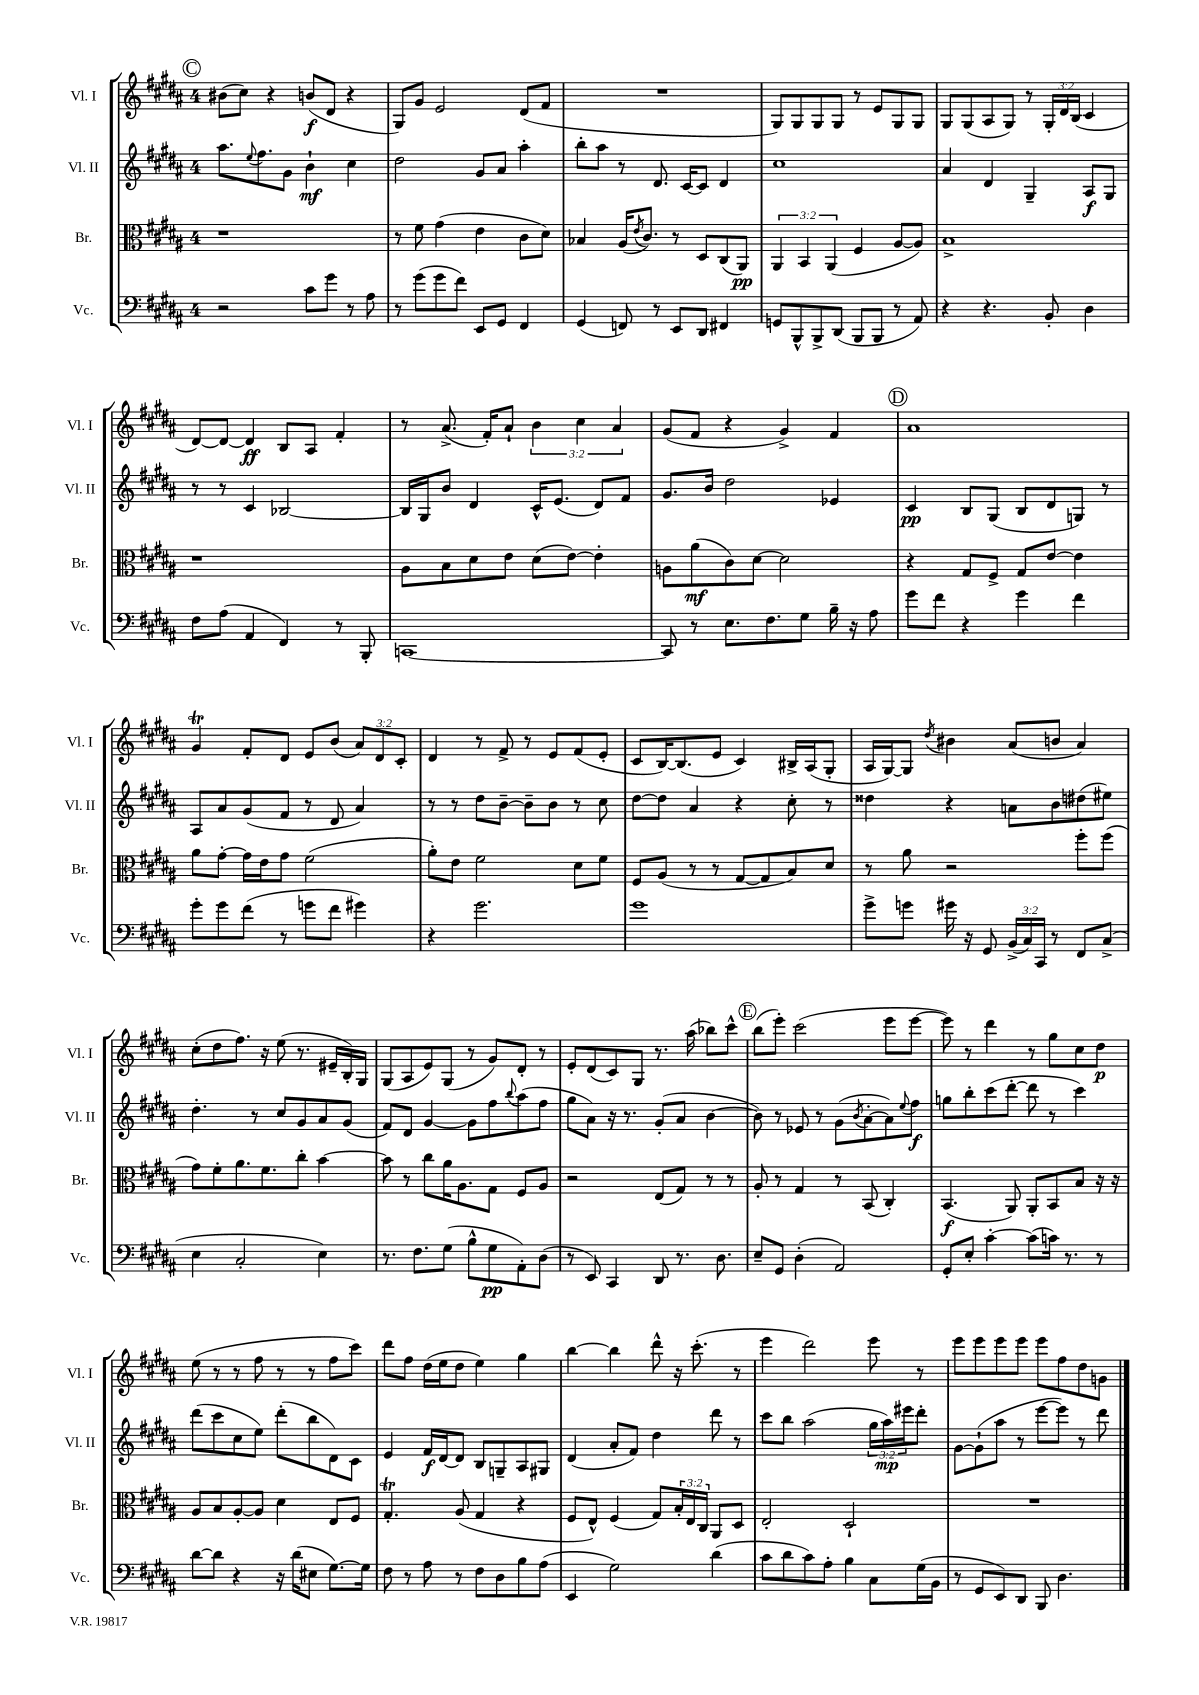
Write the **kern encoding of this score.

**kern	**kern	**kern	**kern
*staff4	*staff3	*staff2	*staff1
*clefF4	*clefC3	*clefG2	*clefG2
*k[f#c#g#d#a#]	*k[f#c#g#d#a#]	*k[f#c#g#d#a#]	*k[f#c#g#d#a#]
*M4/4	*M4/4	*M4/4	*M4/4
2r	1r	8.aa#	(8b#
.	.	.	8cc#)
.	.	8qqee	.
.	.	8.ff#	.
.	.	.	4r
.	.	8g#	.
8c#	.	4b`	(8b
8g#	.	.	8d#
8r	.	4cc#	4r
8A#	.	.	.
=	=	=	=
8r	8r	2dd#	8G#)
(8g#	8f#	.	8g#
8g#	(4g#	.	2e
8f#)	.	.	.
8EE	4e	8g#	.
8GG#	.	8a#	.
4FF#	8c#	4aa#'	(8d#
.	8d#)	.	8f#
=	=	=	=
(4GG#	4B-	8bb'	1r
.	.	8aa#	.
8FF)	(16A#	8r	.
.	8qe	.	.
.	8.c#)	.	.
8r	.	8.d#	.
8EE	8r	.	.
.	.	[16c#	.
8DD#	8D#	8c#]	.
4FF#	(8C#	4d#	.
.	8AA#)	.	.
=	=	=	=
8GG	6AA#	1cc#	8G#)
8BBB^^	.	.	8G#
.	6BB	.	.
8BBB^	.	.	8G#
.	(6AA#	.	.
(8DD#	.	.	8G#
8BBB	4F#	.	8r
8BBB	.	.	8e
8r	[8A#	.	8G#
8AA#)	8A#])	.	8G#
=	=	=	=
4r	1B^	4a#	8G#
.	.	.	(8G#
4.r	.	4d#	8A#
.	.	.	8G#)
.	.	4G#~	8r
8BB'	.	.	24G#'
.	.	.	24d#
.	.	.	(24B
4D#	.	8A#	4c#
.	.	8G#	.
=	=	=	=
8F#	1r	8r	[8d#)
(8A#	.	8r	8d#_
4AA#	.	4c#	4d#]
4FF#)	.	[2B-	8B
.	.	.	8A#
8r	.	.	4f#'
8BBB'	.	.	.
=	=	=	=
[1CC	8A#	16B-]	8r
.	.	16G#	.
.	8B	8b	(8.a#^
.	8d#	4d#	.
.	.	.	16f#')
.	8e	.	8a#`
.	(8d#	16c#^^	6b
.	.	(8.e	.
.	[8e)	.	.
.	.	.	6cc#
.	4e']	8d#)	.
.	.	.	6a#
.	.	8f#	.
=	=	=	=
8CC]	8A	8.g#	(8g#
8r	(8a#	.	8f#
.	.	16b	.
8.E	8c#)	2dd#	4r
.	[8d#	.	.
8.F#	.	.	.
.	2d#]	.	4g#^)
8G#	.	.	.
16B~	.	4e-	4f#
16r	.	.	.
8A#	.	.	.
=	=	=	=
8g#	4r	4c#	1a#
8f#	.	.	.
4r	8G#	8B	.
.	8F#^	(8G#	.
4g#	8G#	8B	.
.	[8e	8d#	.
4f#	4e]	8G)	.
.	.	8r	.
=	=	=	=
8g#'	8a#	8A#	4g#
8g#	[8g#'	8a#	.
(8f#	16g#]	(8g#	8f#'
.	16e	.	.
8r	8g#	8f#	8d#
8g	(2f#	8r	8e
8f#	.	8d#	(8b
4g#)	.	4a#)	12a#)
.	.	.	12d#
.	.	.	12c#'
=	=	=	=
4r	8a#')	8r	4d#
.	8e	8r	.
2.g#	2f#	8dd#	8r
.	.	[8b~	8f#^
.	.	8b~]	8r
.	.	8b	8e
.	8d#	8r	(8f#
.	8f#	8cc#	8e'
=	=	=	=
1g#	8F#	[8dd#	8c#
.	(8A#	8dd#]	[16B)
.	.	.	(8.B]
.	8r	4a#	.
.	8r	.	8e
.	[8G#	4r	4c#)
.	8G#]	.	.
.	8B)	8cc#'	16B#^
.	.	.	(16A#
.	8d#	8r	8G#'
=	=	=	=
8g#^	8r	4dd##	16A#
.	.	.	[16G#)
8g	8a#	.	8G#]
.	.	.	8qdd#
16g#	2r	4r	4b#
16r	.	.	.
8GG#	.	.	.
(24BB^	.	8a	(8a#
24C#)	.	.	.
24CC#	.	.	.
8r	.	8b	8b
8FF#	8ff#'	(8dd#	4a#)
(8C#^	(8ff#	8ee#)	.
=	=	=	=
4E	8g#)	4.dd#'	(8cc#'
.	8f#'	.	8dd#
2C#'	8.a#	.	8.ff#)
.	.	8r	.
.	8.f#	.	16r
.	.	8cc#	(8ee
.	8cc#'	8g#	8.r
4E)	[4b	8a#	.
.	.	.	16e#~
.	.	(8g#	16B')
.	.	.	16G#
=	=	=	=
8.r	8b]	8f#)	(8G#
.	8r	8d#	8A#
8.F#	.	.	.
.	8cc#	[4g#	8e)
(8G#	16a#	.	(8G#
.	8.A#	.	.
8B^^	.	8g#]	8r
8G#	8G#	8ff#	8g#)
.	.	8qqbb	.
8AA#')	8F#	(8aa#	8d#'
(8D#	8A#	8ff#	8r
=	=	=	=
8r	2r	8gg#	8e'
8EE)	.	8a#)	(8d#
4CC#	.	16r	8c#)
.	.	8.r	.
.	.	.	8G#
8DD#	(8E	(8g#'	8.r
8.r	8G#)	8a#	.
.	.	.	(16aa#
.	8r	[4b	8bb-)
8.D#	.	.	.
.	8r	.	8ccc#^^
=	=	=	=
8E~	8A#'	8b])	(8bb
8GG#	8r	8r	8eee')
(4D#'	4G#	8e-	(2ccc#
.	.	8r	.
2AA#)	8r	(8g#	.
.	.	8qb	.
.	(8BB	[8a#'	.
.	4C#')	8a#])	8eee
.	.	8qqee	.
.	.	8ff#	[8eee
=	=	=	=
8GG#'	(4.BB	8gg	8eee])
8E'	.	8bb'	8r
[4c#'	.	(8ccc#	4ddd#
.	8AA#)	[8ddd#'	.
(8c#]	8AA#'	8ddd#]	8r
16c)	8BB	8r	8gg#
8.r	.	.	.
.	8B	4ccc#)	8cc#
8r	16r	.	8dd#
.	16r	.	.
=	=	=	=
[8d#	8A#	(8ddd#	(8ee
8d#]	8B	8ccc#	8r
4r	[8A#'	8cc#	8r
.	8A#]	8ee)	8ff#
16r	4d#	(8ddd#'	8r
(16d#	.	.	.
8E#	.	8bb	8r
[8.G#)	8E	8d#)	8ff#
.	8F#	8c#	8ccc#)
16G#]	.	.	.
=	=	=	=
8F#	4.G#'	4e	8ddd#
8r	.	.	8ff#
8A#	.	16f#	(16dd#
.	.	[16d#	16ee
8r	(8A#	8d#]	8dd#
8F#	4G#	8B	4ee)
8D#	.	8G~	.
8B	4r	8A#	4gg#
(8A#	.	8G#	.
=	=	=	=
4EE	8F#	(4d#	[4bb
.	8E^^)	.	.
2G#)	(4F#	8a#'	4bb]
.	.	8f#)	.
.	8G#)	4dd#	8ddd#^^
.	24B'	.	16r
.	24E	.	.
.	.	.	(8.ccc#'
.	24C#	.	.
(4d#	8AA#	8ddd#	.
.	8D#	8r	8r
=	=	=	=
8c#	2E'	8ccc#	4eee
8d#	.	8bb	.
8c#)	.	(2aa#	2ddd#)
8A#'	.	.	.
4B	2D#`	.	.
8C#	.	24gg#	8eee
.	.	24aa#)	.
.	.	24eee#	.
(16G#	.	8ddd#'	8r
16BB	.	.	.
=	=	=	=
8r	1r	[8g#	8eee
8GG#	.	(8g#`]	8eee
8EE)	.	8aa#	8eee
8DD#	.	8r	8eee
8BBB	.	[8eee	8eee
4.D#	.	8eee])	8ff#
.	.	8r	8dd#
.	.	8ddd#	8g
==	==	==	==
*-	*-	*-	*-
